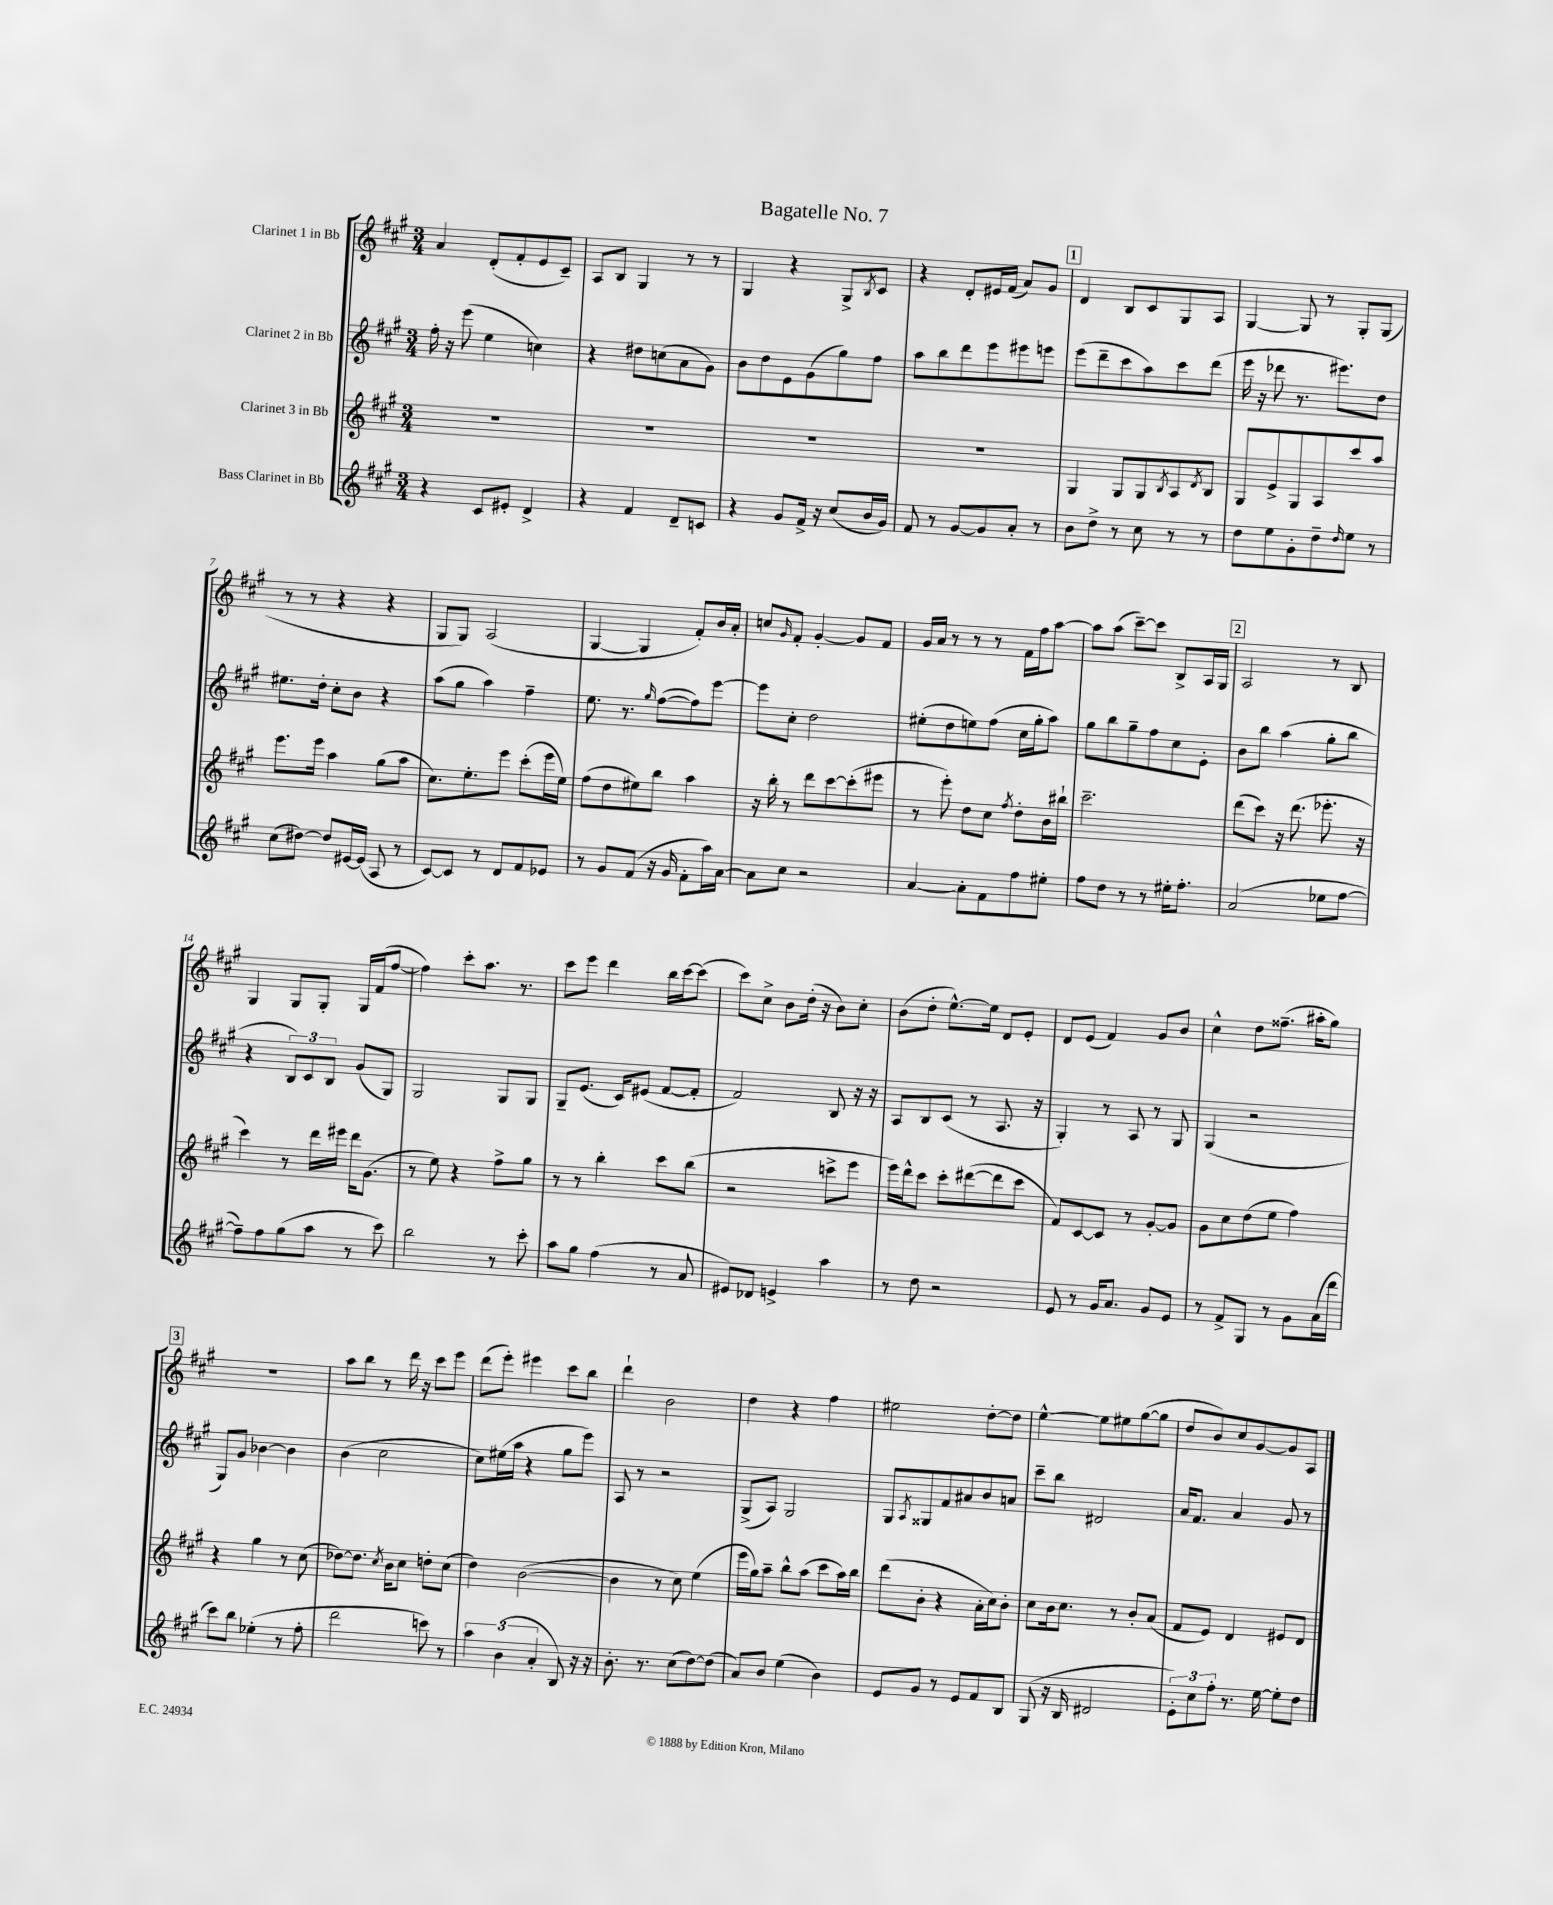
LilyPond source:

\header { title = "Bagatelle No. 7" }
<<
\new StaffGroup <<
\new Staff = "s0" \with { instrumentName = "Clarinet 1 in Bb" } {
    \clef treble \key a \major \numericTimeSignature \time 3/4
    a'4 d'8-.( fis'8-. e'8 cis'8--) |
    a8 b8 gis4 r8 r8 |
    gis4 r4 gis8-> \acciaccatura { b8 } cis'8 |
    r4 d'8-. eis'16 fis'16( a'8) gis'8 |
    \mark \markup { \box "1" } d'4 b8 cis'8 gis8 a8 |
    gis4~ gis8 r8 gis8-. gis8( |
    r8 r8 r4 r4 |
    gis8 gis8) a2( |
    gis4~ gis4 fis'8-.) b'16 a'16-. |
    c''8 \grace { gis'16 } fis'8-. gis'4~-. gis'8 fis'8 |
    gis'16 a'16 r8 r8 r8 fis'16 fis''16 a''8~ |
    a''8 a''8( cis'''8~--) cis'''8 b8-> a16 gis16 |
    \mark \markup { \box "2" } a2 r8 b8 |
    gis4 gis8 gis8-. gis16 fis'16( fis''8~ |
    fis''4) cis'''8-. a''8. r8. |
    cis'''8 e'''8 d'''4 b''16 cis'''16~ cis'''8( |
    cis'''8) cis''8-> b'8 d''16-.( r16 b'8) cis''8-. |
    b'8( d''8-. e''8.~-^) e''16 d'8 e'8-. |
    d'8 e'8( fis'4) gis'8 b'8 |
    cis''4-^ d''8 fisis''8.--( ais''16-. gis''8) |
    \mark \markup { \box "3" } R2. |
    a''8 b''8 r8 d'''16 r16 cis'''8 e'''8 |
    d'''8( e'''8-.) eis'''4 cis'''8 b''8 |
    d'''4-! b'2 |
    d''4 r4 fis''4 |
    eis''2 d''8~-. d''8 |
    e''4~-^ e''8 eis''8 gis''8~( gis''8 |
    d''8 b'8) cis''8 gis'8~ gis'8 a8 \bar "|." |
}
\new Staff = "s1" \with { instrumentName = "Clarinet 2 in Bb" } {
    \clef treble \key a \major \numericTimeSignature \time 3/4
    fis''16-. r16 e'''8( e''4 c''4) |
    r4 dis''8 c''8( a'8 gis'8) |
    b'8 d''8 e'8 gis'8( gis''8) fis''8 |
    a''8 b''8 d'''8 e'''8 eis'''8 e'''8 |
    \mark \markup { \box "1" } e'''8( d'''8-- cis'''8 a''8) cis'''8 d'''8( |
    e'''16 r16 des'''8 r8. eis'''8.) d''8 |
    eis''8. d''16-. cis''8-. b'8 r4 |
    a''8( gis''8 a''4) fis''4-- |
    e''8. r8. \grace { gis''16 } fis''8~( fis''8) e'''8~ |
    e'''8 cis''8-. d''2 |
    eis''8-.( d''8 e''8) fis''8( cis''16 gis''16-. a''8) |
    gis''8 b''8 gis''8-- fis''8 cis''8 e'8-. |
    \mark \markup { \box "2" } b'8 b''8 a''4( gis''8-. b''8 |
    r4 \tuplet 3/2 { b8) cis'8 b8 } gis'8( gis8) |
    gis2 gis8 gis8 |
    gis8-- e'8.( cis'16) eis'8( fis'8~ fis'8-. |
    fis'2) b8 r16 r16 |
    a8 b8 cis'8( r8 a8. r16 |
    gis4-.) r8 a8 r8 gis8 |
    gis4( r2 |
    \mark \markup { \box "3" } gis8) gis'8 bes'4~ bes'4 |
    b'4( cis''2 |
    cis''8) eis''16( a''16 r4 gis''8 e'''8) |
    a8 r8 r2 |
    gis8->( a8) gis2 |
    gis8 \acciaccatura { a8 } gisis8 fis'8 ais'8 b'8 a'8 |
    cis'''8-- b''8 dis'2 |
    a'16 fis'8. a'4 gis'8 r8 \bar "|." |
}
\new Staff = "s2" \with { instrumentName = "Clarinet 3 in Bb" } {
    \clef treble \key a \major \numericTimeSignature \time 3/4
    R2. |
    R2. |
    R2. |
    R2. |
    \mark \markup { \box "1" } gis4 gis8 gis8 \acciaccatura { b8 } a8 \acciaccatura { d'8 } b8 |
    gis8 e'8-> gis8 a8 cis'''8 a''8 |
    e'''8. e'''16 a''4 gis''8( a''8 |
    cis''8.) e''8.-. e'''8 cis'''8-.( e'''16 e''16) |
    fis''8( d''8 eis''8) b''8 a''4 |
    r16 b''16-. r8 d'''8 cis'''8~ cis'''8-.( eis'''8 |
    r8 e'''8-.) d''8 cis''8 \acciaccatura { fis''8 } d''8-. b'16 bis''16-! |
    cis'''2.-- |
    \mark \markup { \box "2" } d'''8( cis'''8) r16 d'''8.( ees'''8.-. r16 |
    cis'''4) r8 d'''16 eis'''16 d'''16 gis'8.( |
    r8 e''8) r4 fis''8-> gis''8 |
    r8 r8 b''4-. cis'''8 b''8( |
    r2 c'''8-> e'''8 |
    e'''16) d'''16-^ cis'''8 cis'''8-. dis'''8~( dis'''8 cis'''8 |
    fis'8) cis'8~ cis'8 r8 gis'8~-. gis'8 |
    gis'8 cis''8 d''8( e''8 fis''4) |
    \mark \markup { \box "3" } r4 gis''4 r8 cis''8( |
    des''8~) des''8. \acciaccatura { cis''8 } b'16 cis''8 d''8-. cis''8( |
    d''4) b'2~( |
    b'4 r8 cis''8) e''4( |
    e'''16 gis''16) a''8-- b''8-^ a''8( cis'''8 a''16) b''16 |
    d'''8( b'8-. r4 a'16-. cis''16) b'8-. |
    cis''8 b'16 cis''8. r8 b'8-. a'8( |
    fis'8 e'8) d'4 eis'8 d'8 \bar "|." |
}
\new Staff = "s3" \with { instrumentName = "Bass Clarinet in Bb" } {
    \clef treble \key a \major \numericTimeSignature \time 3/4
    r4 cis'8 eis'8-. d'4-> |
    r4 fis'4 d'8-- c'8 |
    r4 gis'8 fis'16-> r16 cis''8( b'16 gis'16) |
    fis'8 r8 gis'8~ gis'8 a'8-. r8 |
    \mark \markup { \box "1" } b'8 d''8-> r8 cis''8 r8 r8 |
    d''8 e''8 gis'8-. d''8-- \grace { d''16 } e''8 r8 |
    cis''8( dis''8~) dis''8 eis'16~ eis'16( a8 r8 |
    cis'8~) cis'8 r8 d'8 fis'8 ees'8 |
    r8 gis'8 fis'8( r16 gis'16 fis'8-. a''16) a'16~ |
    a'8 cis''8 r2 |
    a'4~ a'8-. fis'8 fis''8 eis''8-. |
    fis''8 d''8 r8 r8 eis''16-. fis''8.-. |
    \mark \markup { \box "2" } a'2( ees''8 fis''8~ |
    fis''8--) fis''8 gis''8( a''8 r8 cis'''8) |
    b''2 r8 cis'''8-. |
    a''8 gis''8 fis''4( r8 a'8 |
    eis'8) des'8 e'4-> a''4 |
    r8 d''8 r2 |
    e'8 r8 gis'16 a'8. gis'8 e'8 |
    r8 fis'8-> gis8 r8 gis'8 a'16( d'''16 |
    \mark \markup { \box "3" } cis'''8) b''8 ees''4-.( r8 fis''8-. |
    d'''2 c'''8) r8 |
    \tuplet 3/2 { a''4 b'4( a'4-. } b8) r16 r16 |
    b'8.-. r8. cis''8( d''8~) d''8( |
    a'8) b'8 e''4( b'4) |
    e'8 gis'8 r8 e'8 fis'8 b8 |
    gis8( r16 b16 dis'2 |
    \tuplet 3/2 { e'8-.) cis''8 fis''8-. } r8. e''16~ e''8-. d''8 \bar "|." |
}
>>
>>
